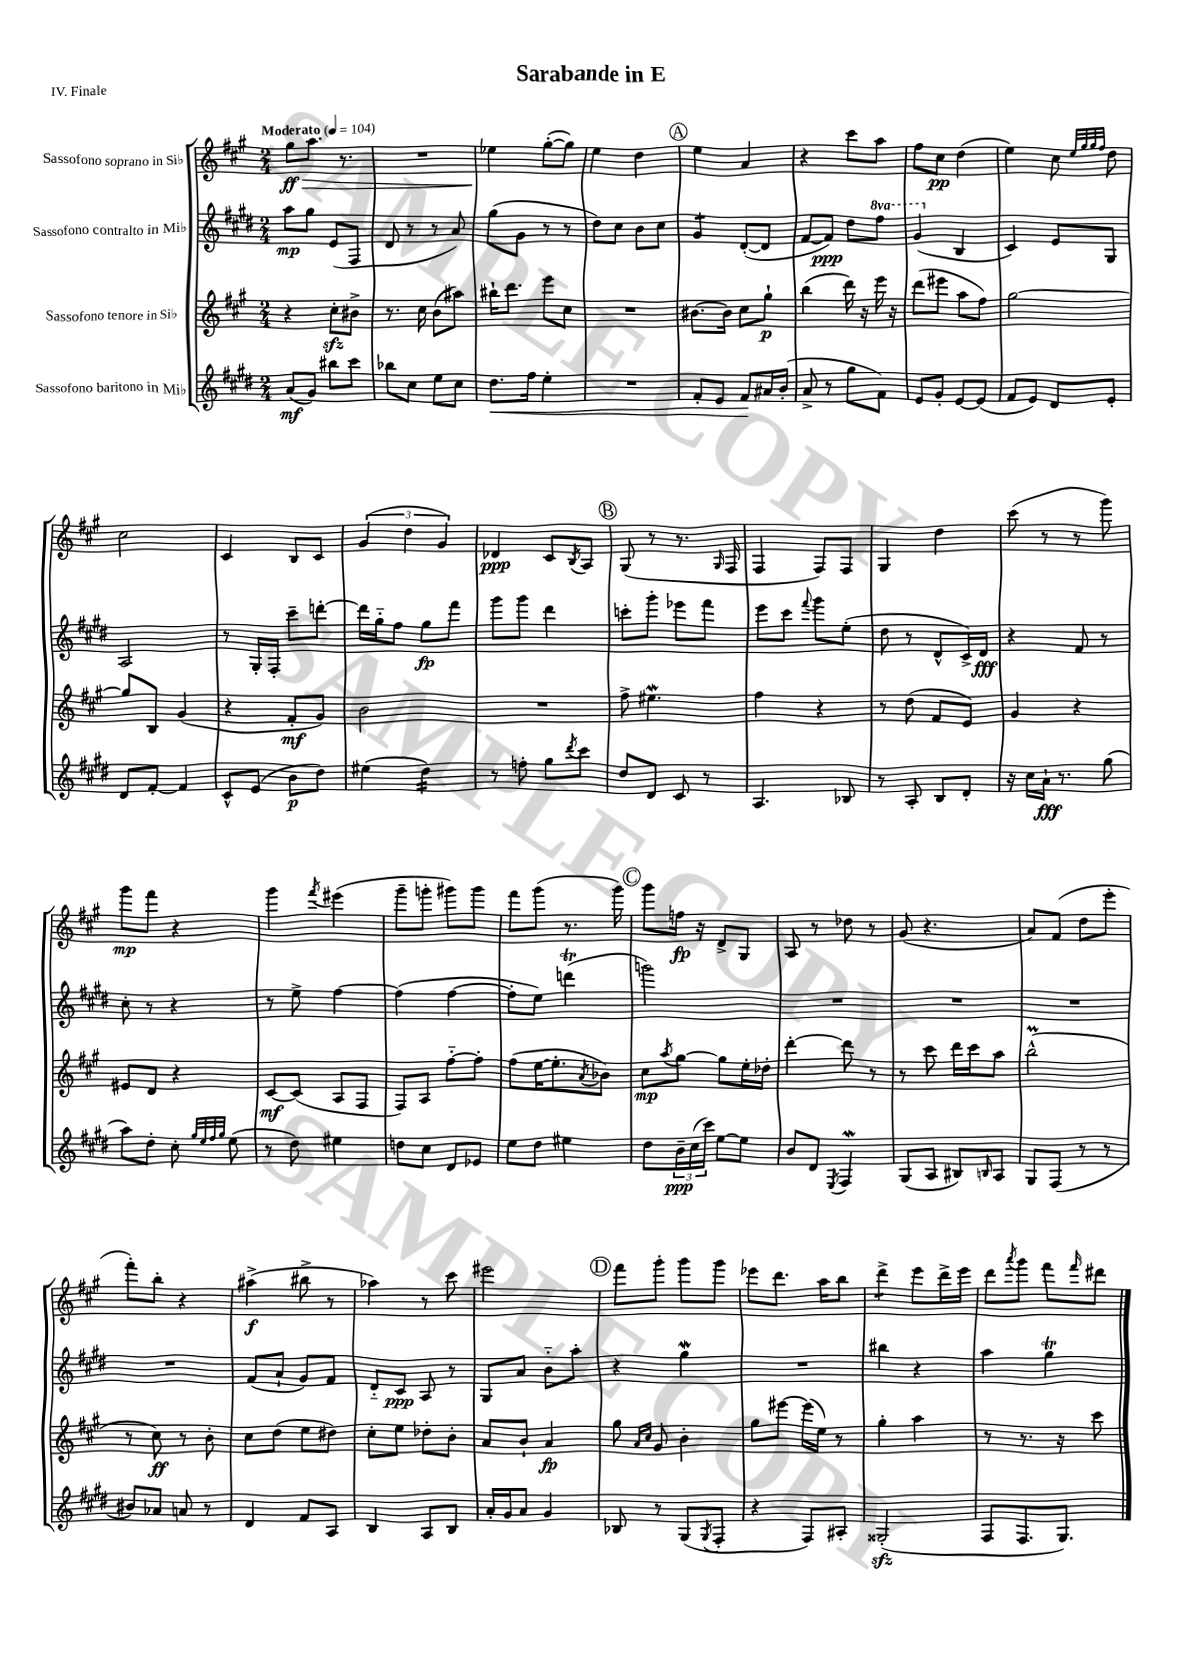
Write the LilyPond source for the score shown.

\header { title = "Sarabande in E" piece = "IV. Finale" }
<<
\new StaffGroup <<
\new Staff = "s0" \with { instrumentName = "Sassofono soprano in Sib" } {
    \clef treble \key a \major \numericTimeSignature \time 2/4 \tempo "Moderato" 4 = 104
    gis''8\ff\> a''8. r8. |
    R2 |
    ees''4\! gis''8~-.( gis''8) |
    e''4 d''4 |
    \mark \markup { \circle "A" } e''4 a'4 |
    r4 cis'''8 a''8 |
    fis''8 cis''8\pp d''4( |
    e''4) cis''8 \grace { e''32 gis''32 gis''32 fis''32 } d''8 |
    cis''2 |
    cis'4 b8 cis'8 |
    \tuplet 3/2 { gis'4( d''4 gis'4) } |
    des'4\ppp cis'8 \acciaccatura { b8 } a8 |
    \mark \markup { \circle "B" } gis8( r8 r8. \grace { gis16 } fis16 |
    fis4 fis8) fis8 |
    gis4 d''4 |
    cis'''8( r8 r8 gis'''8) |
    gis'''8\mp fis'''8 r4 |
    gis'''4 \acciaccatura { fis'''8 } eis'''4( |
    gis'''8-- g'''8-. gis'''8) gis'''8 |
    fis'''8 gis'''8( r8. gis'''16) |
    \mark \markup { \circle "C" } gis'''8 f''16\fp r16 d'8-> gis8 |
    a8 r8 des''8 r8 |
    gis'8( r4. |
    a'8) fis'8( d''8 e'''8-. |
    fis'''8-.) b''8-. r4 |
    ais''4->\f( bis''8-> r8 |
    aes''4) r8 cis'''8 |
    eis'''2 |
    \mark \markup { \circle "D" } fis'''8 gis'''8-. gis'''8 gis'''8 |
    ees'''8 d'''8. a''16 b''8 |
    d'''4:8-> e'''8 d'''16-> e'''16 |
    d'''8 \acciaccatura { a'''8 } gis'''8 fis'''8 \grace { fis'''16 } dis'''8 \bar "|." |
}
\new Staff = "s1" \with { instrumentName = "Sassofono contralto in Mib" } {
    \clef treble \key e \major \numericTimeSignature \time 2/4 \set Staff.ottavationMarkups = #ottavation-simple-ordinals
    a''8\mp gis''8 e'8( fis8 |
    dis'8 r8 r8 a'8) |
    gis''8( gis'8 r8 r8 |
    dis''8) cis''8 b'8 cis''8 |
    \mark \markup { \circle "A" } gis'4:8 dis'8~-.( dis'8 |
    fis'8~ fis'8\ppp) dis''8 \ottava #1 fis'''8 |
    gis''4( \ottava #0 b4 |
    cis'4) e'8 gis8 |
    a2 |
    r8 gis16-. fis16-. cis'''8-- d'''8~-. |
    d'''16 gis''16-_ fis''8 gis''8\fp fis'''8 |
    gis'''8 gis'''8 dis'''4 |
    \mark \markup { \circle "B" } c'''8-. gis'''8-. ees'''8 fis'''8 |
    e'''8 cis'''8 \appoggiatura { fis'''8 } gis'''8 e''8-.( |
    dis''8 r8 dis'8-^ cis'16->) dis'16\fff |
    r4 fis'8 r8 |
    cis''8-. r8 r4 |
    r8 e''8-> fis''4~ |
    fis''4( fis''4~ |
    fis''8-. e''8) d'''4\trill( |
    \mark \markup { \circle "C" } g'''2) |
    R2 |
    R2 |
    R2 |
    R2 |
    fis'8( a'8-! gis'8) fis'8 |
    dis'8-_ cis'8\ppp a8 r8 |
    gis8 a'8 b'8-_ a''8-. |
    \mark \markup { \circle "D" } r4 gis''4\mordent |
    R2 |
    bis''4 r4 |
    a''4 gis''4\trill \bar "|." |
}
\new Staff = "s2" \with { instrumentName = "Sassofono tenore in Sib" } {
    \clef treble \key a \major \numericTimeSignature \time 2/4
    r4 cis''8-.\sfz bis'8-> |
    r8. cis''16 b'8( ais''8) |
    bis''16-! d'''8. e'''8 cis''8 |
    R2 |
    \mark \markup { \circle "A" } bis'8.~ bis'16 cis''8 gis''8-!\p |
    b''4( d'''16) r16 e'''16 r16 |
    d'''8( eis'''8 a''8 fis''8) |
    gis''2~ |
    gis''8 b8 gis'4( |
    r4 fis'8-.\mf gis'8) |
    b'2 |
    R2 |
    \mark \markup { \circle "B" } fis''8-> eis''4.\mordent |
    fis''4 r4 |
    r8 d''8( fis'8 e'8) |
    gis'4 r4 |
    eis'8 d'8 r4 |
    cis'8~\mf cis'8( a8 fis8 |
    fis8) a8 fis''8~-_ fis''8-. |
    fis''8( e''16~ e''8.-. \acciaccatura { a'8 } bes'8) |
    \mark \markup { \circle "C" } cis''8\mp \acciaccatura { a''8 } gis''8~ gis''8 e''16-. des''16-. |
    d'''4~-. d'''8 r8 |
    r8 cis'''8 d'''16 cis'''16 a''8 |
    b''2-^\prall( |
    r8 cis''8\ff) r8 b'8-. |
    cis''8 d''8( e''8 dis''8) |
    cis''8-. e''8 des''8-. b'8-. |
    a'8 b'8-! a'4\fp |
    \mark \markup { \circle "D" } gis''8 \grace { a'16 cis''16 } gis'8 b'4-. |
    gis''8 eis'''8~ eis'''16( e''16) r8 |
    gis''4-. a''4 |
    r8 r8. r16 cis'''8 \bar "|." |
}
\new Staff = "s3" \with { instrumentName = "Sassofono baritono in Mib" } {
    \clef treble \key e \major \numericTimeSignature \time 2/4
    a'8\mf( gis'8) bis''8 cis'''8 |
    bes''8 cis''8 e''8 cis''8 |
    dis''8.\< fis''16 e''4-. |
    R2 |
    \mark \markup { \circle "A" } fis'8-. e'8 fis'8\! ais'16 b'16-.( |
    a'8-> r8 gis''8 fis'8) |
    e'8 gis'8-. e'8~ e'8( |
    fis'8 e'8) dis'8 e'8-. |
    dis'8 fis'8~-. fis'4 |
    cis'8-^ e'8( b'8\p dis''8) |
    eis''4( dis''4:16) |
    r8 f''8-. gis''8 \acciaccatura { dis'''8 } cis'''8 |
    \mark \markup { \circle "B" } dis''8 dis'8 cis'8 r8 |
    a4. bes8 |
    r8 a8-. b8 dis'8-. |
    r16 cis''16 a'16-!\fff r8. gis''8( |
    a''8) dis''8-. cis''8-. \grace { gis''32 e''32 fis''32 gis''32 } e''8( |
    r8 dis''8) eis''4 |
    d''8 cis''8 dis'8 ees'8 |
    e''8 dis''8 eis''4 |
    \mark \markup { \circle "C" } dis''8 \tuplet 3/2 { b'16--\ppp cis''16( cis'''16) } e''8~ e''8 |
    b'8 dis'8 \acciaccatura { e8 } fis4\mordent |
    gis8( a8 bis8) \grace { b16 } a8 |
    gis8 fis8( r8 r8 |
    bis'8) aes'8 a'8 r8 |
    dis'4 fis'8 a8 |
    b4 a8 b8 |
    a'16-. gis'16 a'8 gis'4 |
    \mark \markup { \circle "D" } bes8 r8 gis8( \acciaccatura { gis8 } fis8-. |
    r4 fis8) ais8-. |
    gisis2-.\sfz( |
    fis8 fis8. gis8.) \bar "|." |
}
>>
>>
\layout { \context { \Score \remove "Bar_number_engraver" } }
